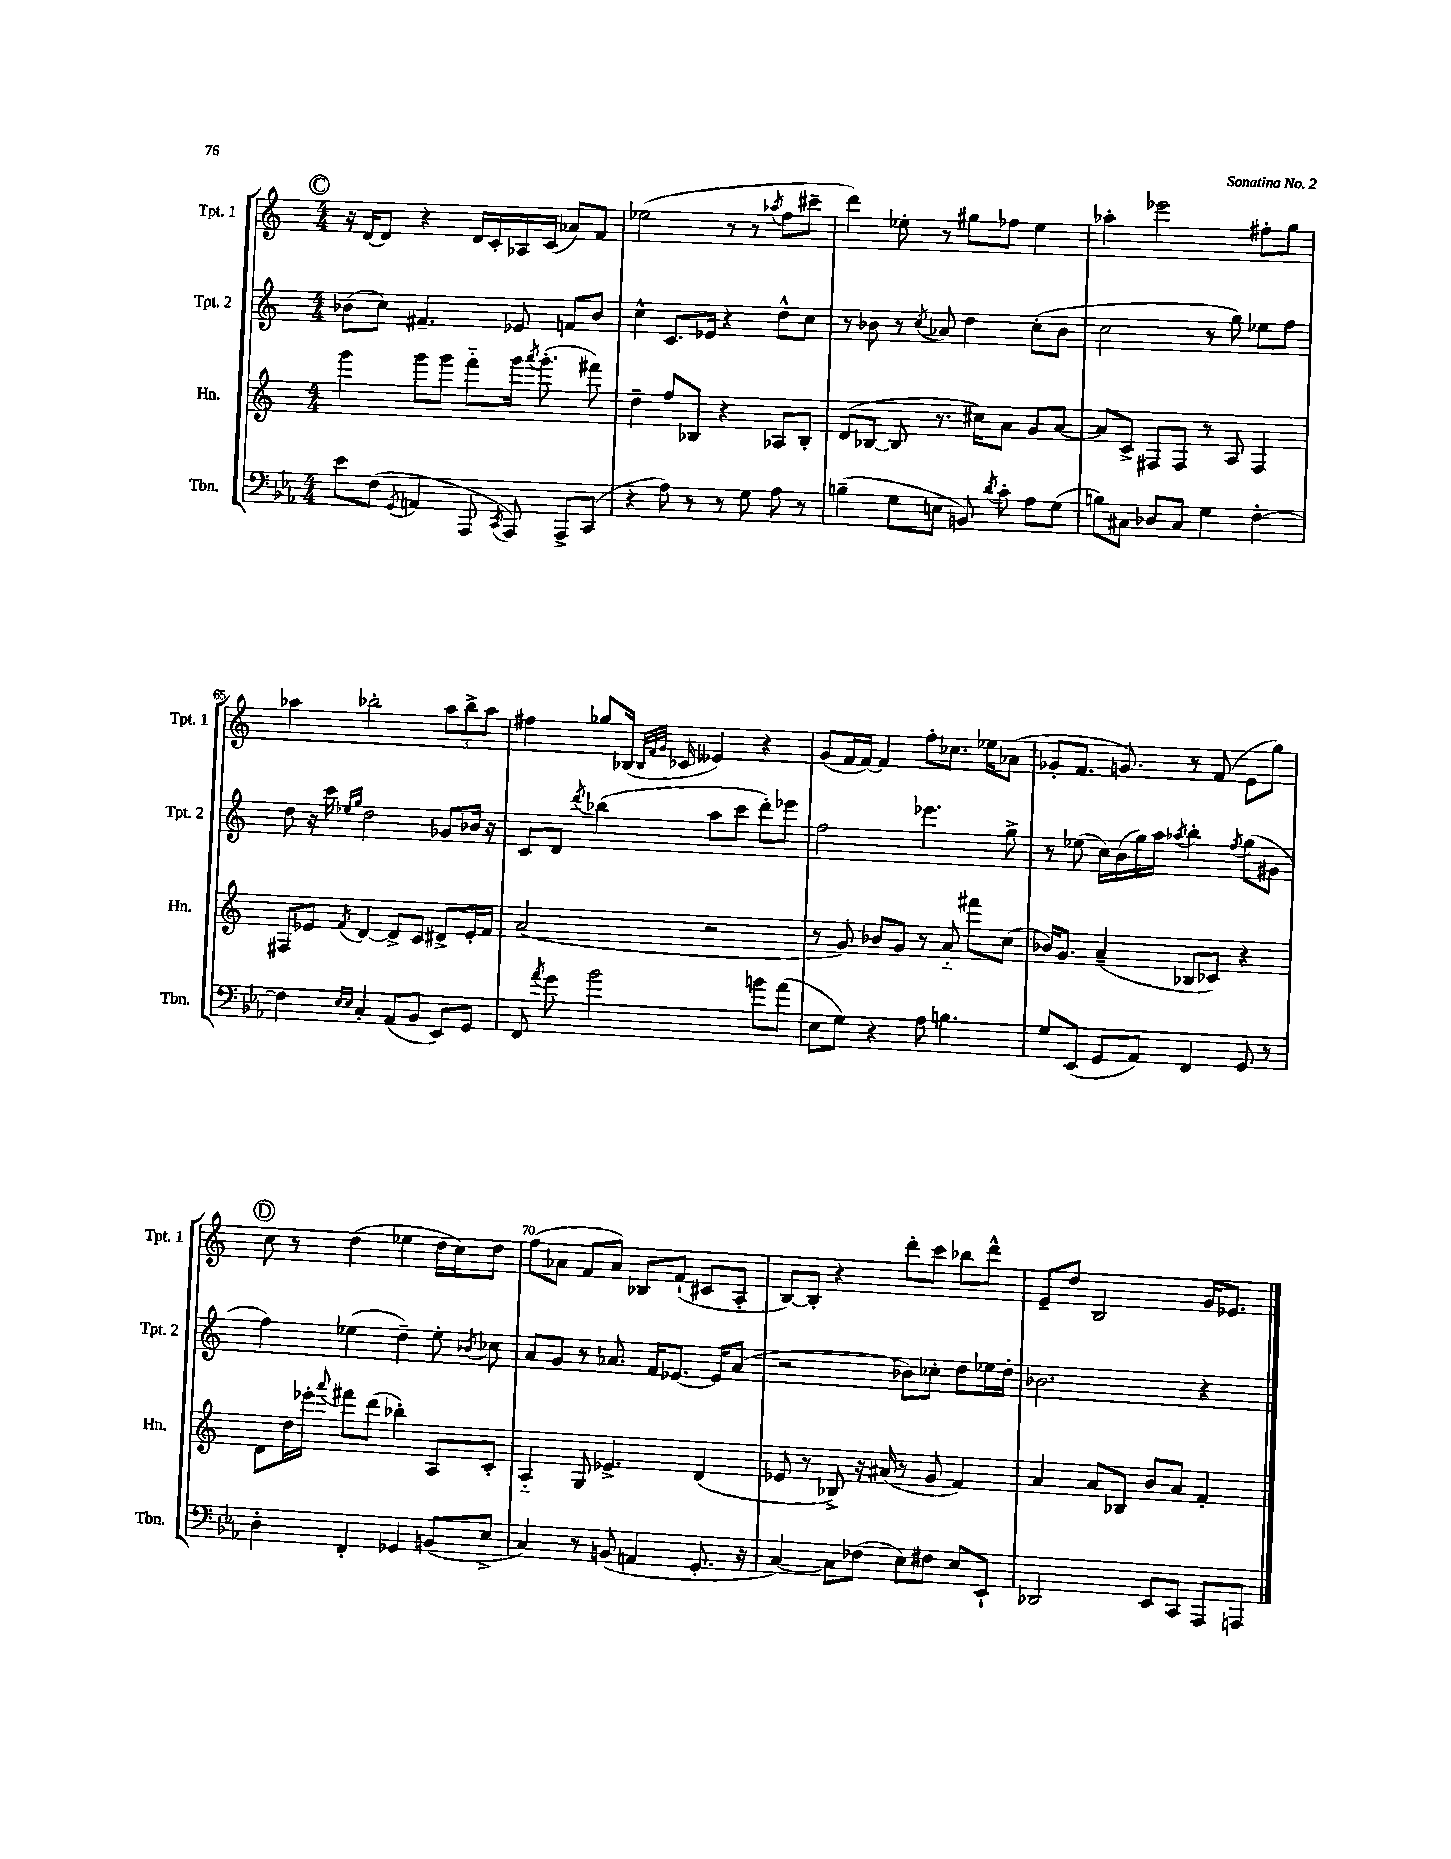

**kern	**kern	**kern	**kern
*staff4	*staff3	*staff2	*staff1
*clefF4	*clefG2	*clefG2	*clefG2
*k[b-e-a-]	*k[]	*k[]	*k[]
*M4/4	*M4/4	*M4/4	*M4/4
8e-	4ggg	(8b-	16r
.	.	.	[16d
(8F	.	8cc)	8d]
8qGG	.	.	.
4AA	8ggg	4.f#~	4r
.	8ggg	.	.
8AAA-	8fff'~	.	16d
.	.	.	16c'
8qCC	.	.	.
8AAA-)	16ggg	8e-	16A-
.	8qaaa	.	.
.	(8.ggg'	.	(16c
8AAA-^	.	8f	8a-)
(8CC	8fff#)	8b-	8f
=	=	=	=
4r	4dd~	4cc^^	(2ee-
8A-)	8ff	8.c	.
8r	8B-	.	.
.	.	16e-	.
8r	4r	4r	8r
8G	.	.	8r
.	.	.	8qaa-
8A-	8A-	8dd^^	8ff
8r	8B-'	8cc	8ccc#~
=	=	=	=
(4B~	(8d	8r	4ddd)
.	[8B-	8b-	.
8G	8B-]	8r	8ee-'
.	.	8qcc	.
8E	8.r	8a-	8r
8BB)	.	4dd	8gg#
.	16cc#)	.	.
8qd	.	.	.
8c'	8a	.	8ff-
8A-	8g	(8cc'	4ee-
(8G	[8a	8b-	.
=	=	=	=
8B)	8a]	2cc	4aa-'
8C#	8c^	.	.
8D-	8F#	.	2eee-
8C#	8F#	.	.
4G	8r	8r	.
.	8A	8gg)	.
[4F'	4F#	8ee-	8ff#'
.	.	8ff	8gg
=	=	=	=
4F]	8F#	8dd	4aa-
.	8e-	16r	.
.	.	16ccc	.
16qqE-	.	16qqee-	.
16qqE-	8qf	16qqgg	.
4C'	[4d	2dd	2bb-'
(8AA-	8d^]	.	.
8BB-	8c	.	.
8EE-)	8d#^	8g-	12aa-
.	.	.	12bb-^
8GG	16e-'	16b-	.
.	.	.	12aa-
.	16f	16r	.
=	=	=	=
8FF	(2a	8c	4ff#
8qa-	.	.	.
8g	.	8d	.
.	.	8qddd	.
2b-	.	(4bb-	8gg-
.	.	.	(16B-
.	.	.	32qqB-
.	.	.	32qqf
.	.	.	32qqg
.	.	.	16c-
.	2r	8aa	4e--)
.	.	8ccc	.
8b	.	8ddd')	4r
(8a-	.	8eee-	.
=	=	=	=
8E-	8r	2ff	(8g
8G)	8g)	.	16f
.	.	.	[16f)
4r	8b-	.	4f]
.	8g	.	.
8A-	8r	4.eee-	8ff'
4.B	8a'~	.	8.cc-
.	8fff#	.	.
.	.	.	16ee-
.	(8cc	8gg^	(8a-
=	=	=	=
8G	16b-)	8r	8g-'
.	8.g	.	.
(8EE-	.	(8ee-	8.f
8GG	(4a~	16cc)	.
.	.	(16b	8.g)
8AA-)	.	16gg)	.
.	.	16aa	.
.	.	8qaa-	.
4FF	8B-	4bb'	8r
.	8c-)	.	(8f
.	.	8qff	.
8GG	4r	(8gg	8e
8r	.	8g#	8gg)
=	=	=	=
4D'	8d	4ff)	8cc
.	16dd	.	8r
.	16eee-'	.	.
.	8qqaaa	.	.
4FF'	8fff#	(4ee-	(4dd
.	(8ddd	.	.
4GG-	4bb-')	4dd~)	4ee-
(8BB	8A	8ee-'	16dd
.	.	.	16cc)
.	.	8qb-	.
8E-^	8c'	8cc-	8dd
=	=	=	=
4C)	4A'~	8a	(8ff
.	.	8g	8a-
8r	8G	8r	8f
(8BB	4.e-^	8.a-	8a-)
4AA	.	.	8B-
.	.	16f	.
.	.	[8.e-	(8f`
8.GG'	(4d	.	8c#
.	.	16e-]	.
.	.	(8a-	8A'
16r	.	.	.
=	=	=	=
[4C)	8e-	2r	[8B)
.	8r	.	8B']
8C]	8B-^)	.	4r
(8F-	16r	.	.
.	(16a#	.	.
8E-)	8r	8b-)	8ddd'
8F#	8g	8cc-'	8ccc
8E-	4f)	8dd	8bb-
8EE-`	.	16ee-	8ddd^^
.	.	16dd'	.
=	=	=	=
2DD-	4a	2.b-	8e~
.	.	.	8dd
.	8a	.	2B
.	8B-	.	.
8EE-	8b	.	.
8CC	8a	.	.
8AAA-	4f'	4r	16g
.	.	.	8.e-
8AAA	.	.	.
==	==	==	==
*-	*-	*-	*-
